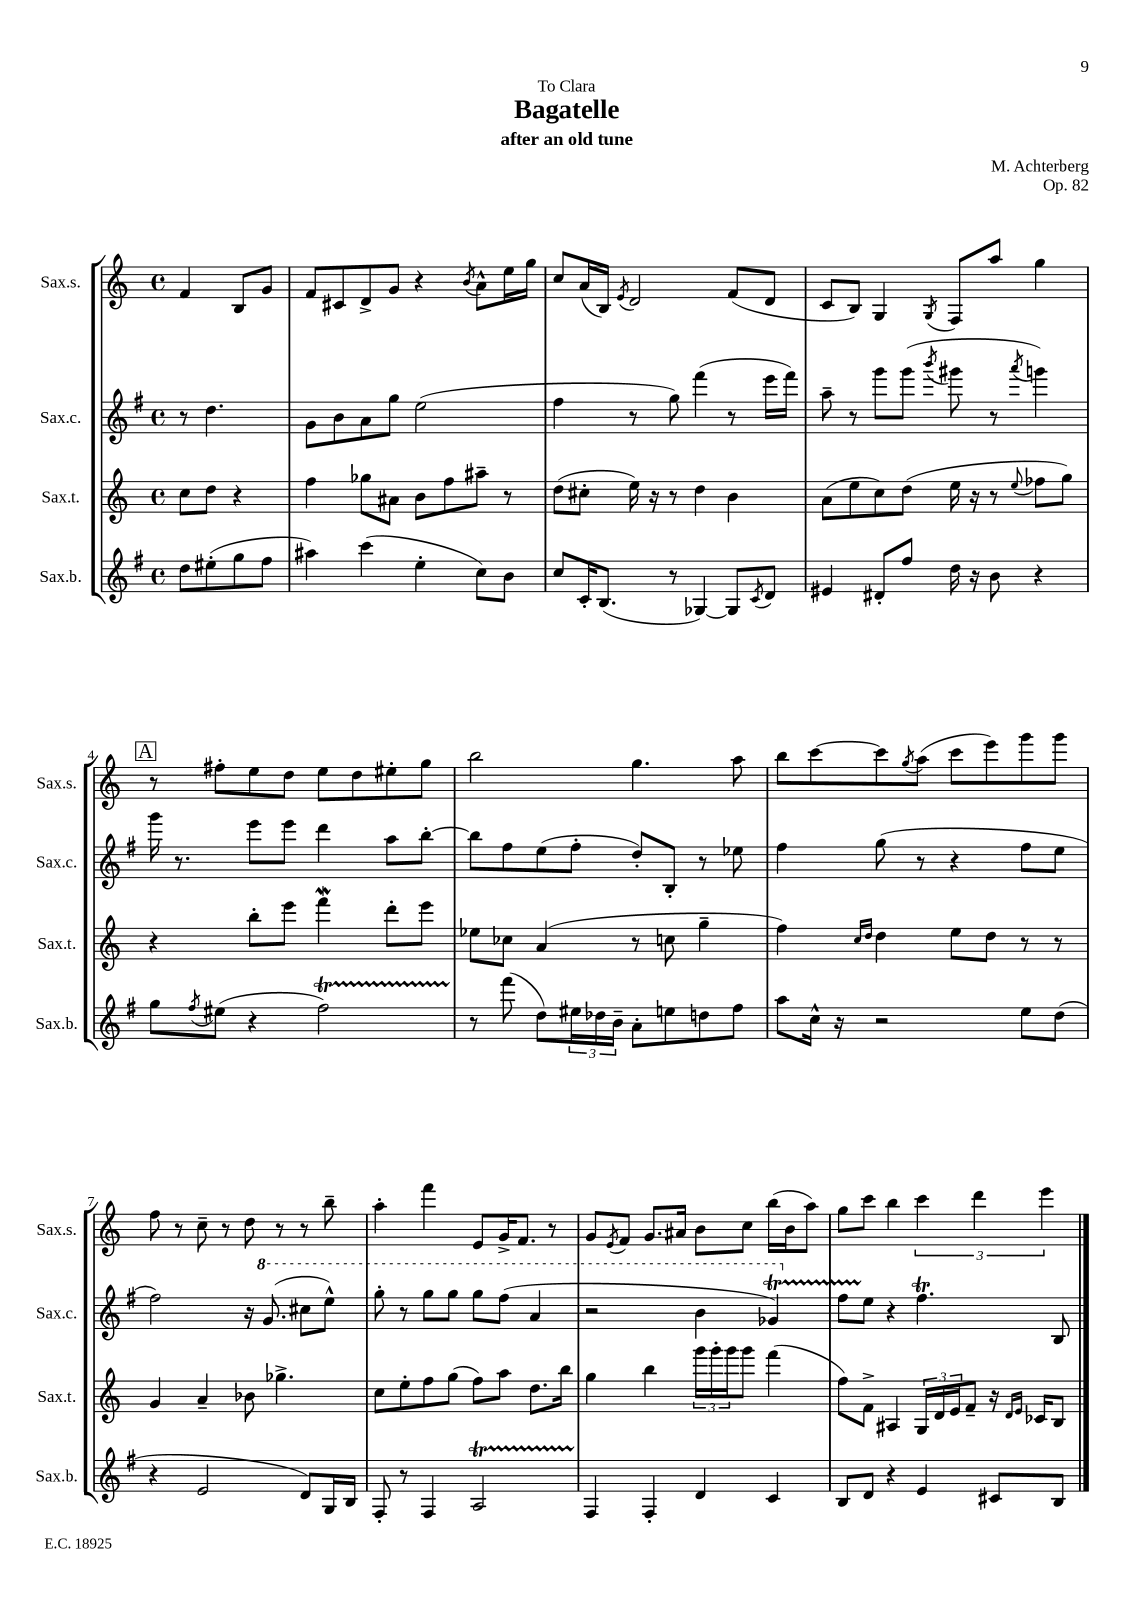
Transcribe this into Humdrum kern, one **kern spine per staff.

**kern	**kern	**kern	**kern
*staff4	*staff3	*staff2	*staff1
*clefG2	*clefG2	*clefG2	*clefG2
*k[f#]	*k[]	*k[f#]	*k[]
*M4/4	*M4/4	*M4/4	*M4/4
*met(c)	*met(c)	*met(c)	*met(c)
8dd	8cc	8r	4f
(8ee#'	8dd	4.dd	.
8gg	4r	.	8B
8ff#	.	.	8g
=	=	=	=
4aa#)	4ff	8g	8f
.	.	8b	8c#
(4ccc	8gg-	8a	8d^
.	8a#	8gg	8g
4ee'	8b	(2ee	4r
.	8ff	.	.
.	.	.	8qb
8cc)	8aa#~	.	8a^^
8b	8r	.	16ee
.	.	.	16gg
=	=	=	=
8cc	(8dd	4ff#	8cc
16c'	8cc#'	.	(16a
(8.B	.	.	16B)
.	.	.	8qe
.	16ee)	8r	2d
.	16r	.	.
8r	8r	8gg)	.
[4G-)	4dd	(4fff#	.
8G-]	4b	8r	(8f
8qc	.	.	.
8d	.	16eee	8d
.	.	16fff#)	.
=	=	=	=
4e#	(8a	8aa~	8c
.	8ee	8r	8B)
8d#'	8cc)	8ggg	4G
8ff#	(8dd	(8ggg	.
.	.	8qbbb	8qG
16dd	16ee	8ggg#	8F
16r	16r	.	.
8b	8r	8r	8aa
.	8qqee	8qaaa	.
4r	8ff-	4ggg)	4gg
.	8gg)	.	.
=	=	=	=
8gg	4r	16ggg	8r
.	.	8.r	.
8qff#	.	.	.
(8ee#	.	.	8ff#'
4r	8bb'	8eee	8ee
.	8eee	8eee	8dd
2ff#)	4fff	4ddd	8ee
.	.	.	8dd
.	8ddd'	8aa	8ee#'
.	8eee	[8bb'	8gg
=	=	=	=
8r	8ee-	8bb]	2bb
(8fff#	8cc-	8ff#	.
8dd)	(4a	(8ee	.
24ee#	.	8ff#'	.
24dd-	.	.	.
24b~	.	.	.
8a'	8r	8dd')	4.gg
8ee	8cc	8B'	.
8dd	4gg~	8r	.
8ff#	.	8ee-	8aa
=	=	=	=
8aa	4ff)	4ff#	8bb
16cc^^	.	.	[8ccc
16r	.	.	.
.	16qqcc	.	.
.	16qqdd	.	.
2r	4dd	(8gg	8ccc]
.	.	.	8qgg
.	.	8r	(8aa
.	8ee	4r	8ccc
.	8dd	.	8eee)
8ee	8r	8ff#	8ggg
(8dd	8r	8ee	8ggg
=	=	=	=
4r	4g	2ff#)	8ff
.	.	.	8r
2e	4a~	.	8cc~
.	.	.	8r
.	8b-	16r	8dd
.	.	(8.gg	.
.	4.gg-^	.	8r
8d)	.	8ccc#	8r
16G	.	8eee^^)	8bb~
16B	.	.	.
=	=	=	=
8F#'	8cc	8ggg'	4aa'
8r	8ee'	8r	.
4F#	8ff	8ggg	4fff
.	(8gg	8ggg	.
2A	8ff)	8ggg	8e
.	8aa	(8fff#	16g^
.	.	.	8.f
.	8.dd	4aa	.
.	.	.	8r
.	16bb	.	.
=	=	=	=
4F#	4gg	2r	8g
.	.	.	8qe
.	.	.	8f
4F#'	4bb	.	8.g
.	.	.	16a#
4d	24ggg	4bb	8b
.	24ggg'	.	.
.	24ggg	.	.
.	8ggg	.	8cc
4c	(4fff	4gg-)	(16bb
.	.	.	16b
.	.	.	8aa)
=	=	=	=
8B	8ff)	8ff#	8gg
8d	8f^	8ee	8ccc
4r	4A#	4r	4bb
4e	24G	4.ff#	6ccc
.	24d	.	.
.	24e	.	.
.	8f~	.	.
.	.	.	6ddd
8c#	16r	.	.
.	16qqd	.	.
.	16qqe	.	.
.	16c-	.	.
.	.	.	6eee
8B	8B	8B	.
==	==	==	==
*-	*-	*-	*-
